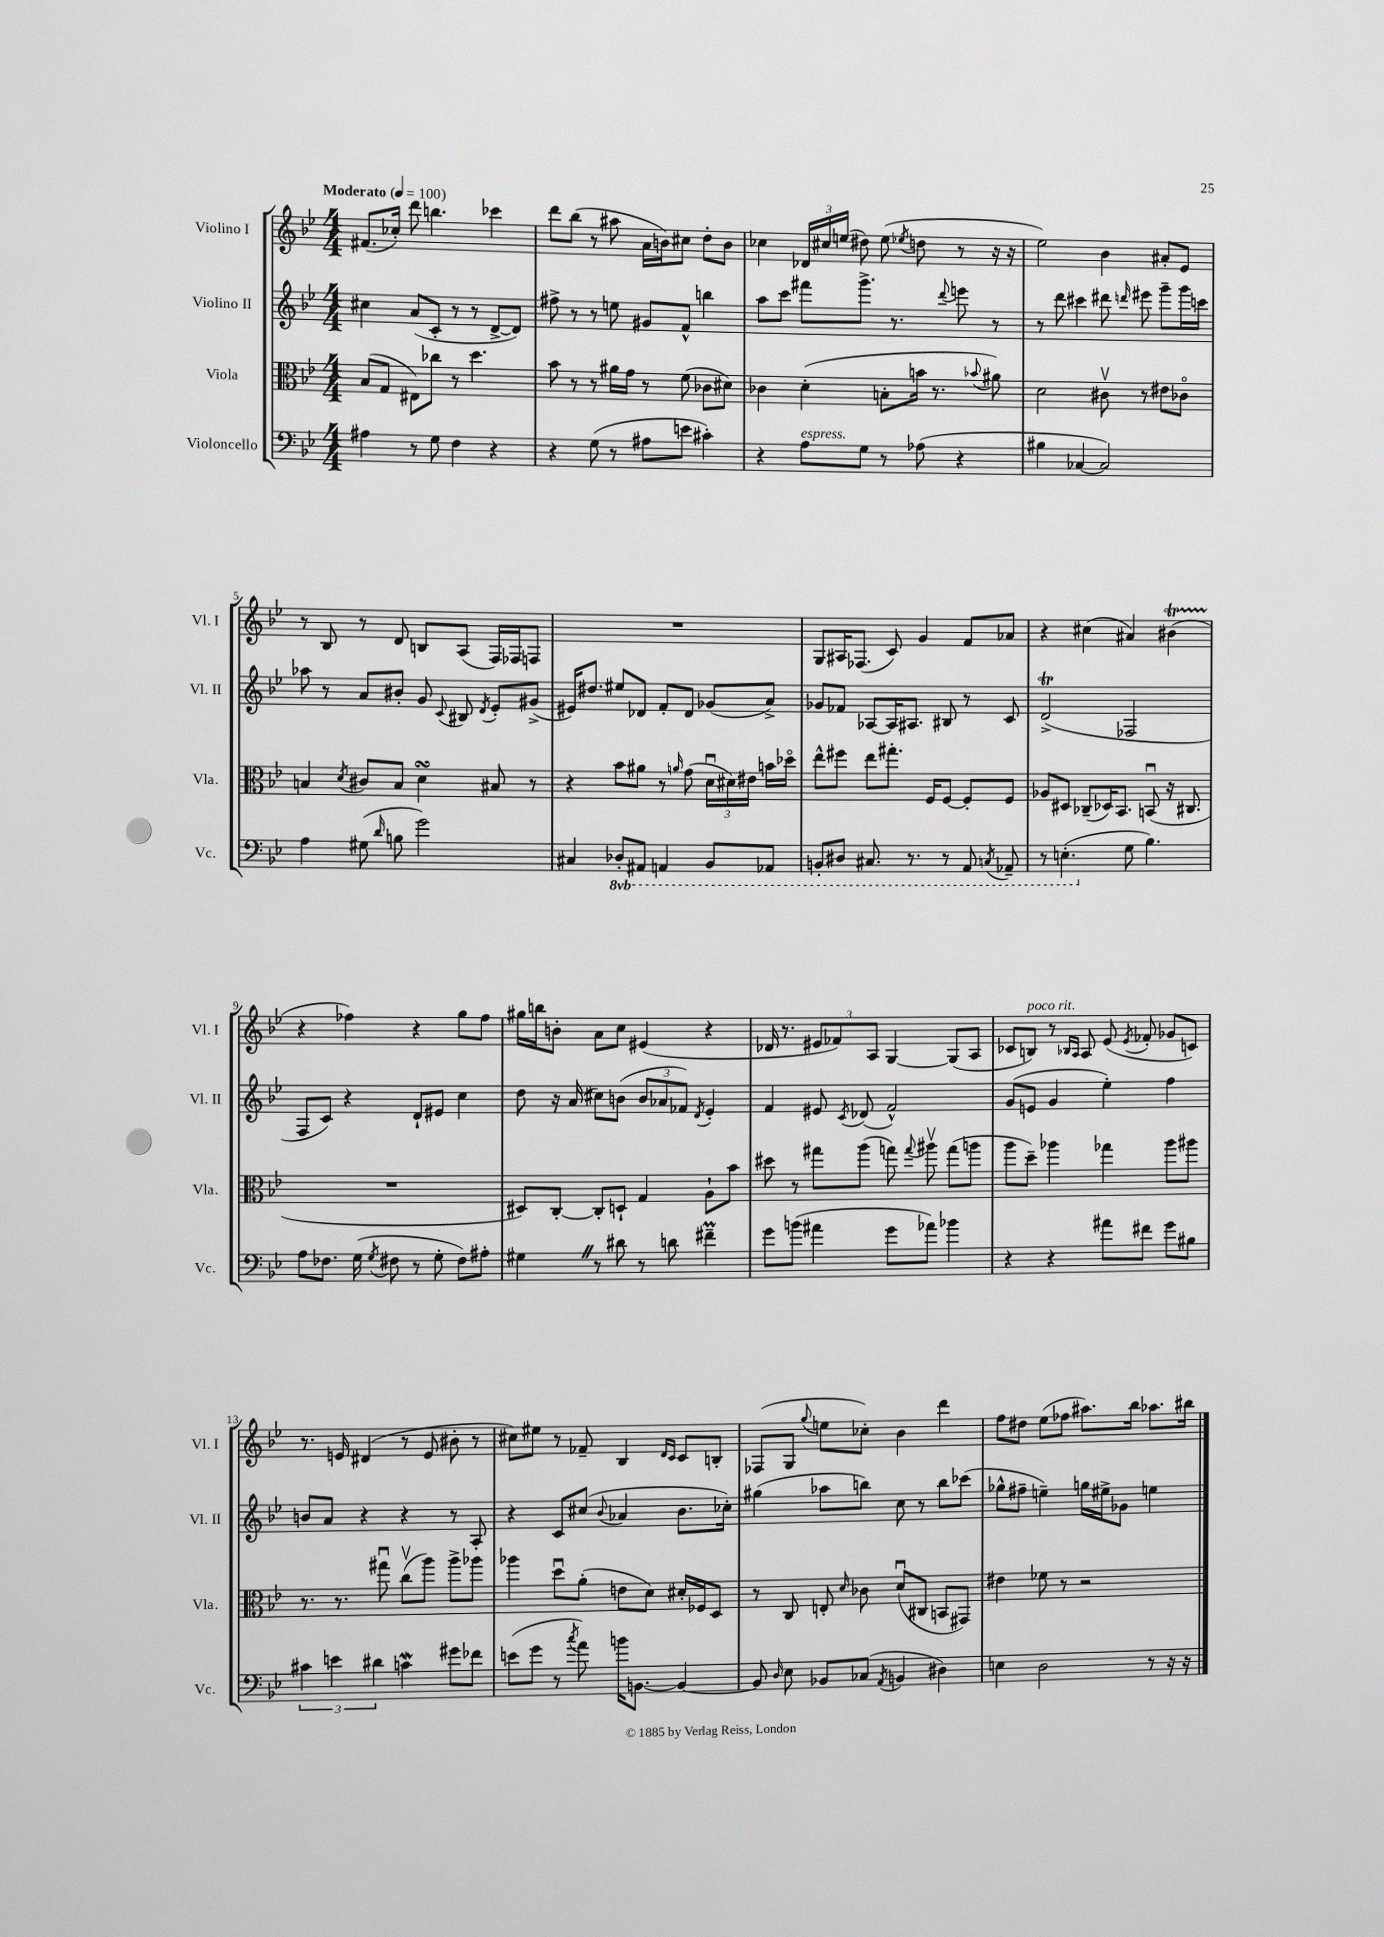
<<
\new StaffGroup <<
\new Staff = "s0" \with { instrumentName = "Violino I" shortInstrumentName = "Vl. I" } {
    \clef treble \key bes \major \numericTimeSignature \time 4/4 \tempo "Moderato" 4 = 100
    \autoBeamOff fis'8.[( ces''16]-.) d'''8 b''4. ces'''4 |
    d'''8[ bes''8]( r8 ais''8 a'16[ b'16) cis''8] d''8[-. b'8] |
    ces''4 \tuplet 3/2 { des'16[ cis''16 e''16]( } dis''8) e''8( \acciaccatura { ees''8 } d''8 r8 r16 r16 |
    ees''2) bes'4 ais'8[-. ees'8] |
    r8 bes8 r8 d'8 b8[ a8]( f16[) fes16 f8] |
    R1 |
    g8[ ais16 fes8.]( c'8) g'4 f'8[ aes'8] |
    r4 cis''4( ais'4) bis'4\startTrillSpan( |
    r4\stopTrillSpan fes''4) r4 g''8[ fes''8] |
    gis''16[ b''16 b'8]-. a'8[ c''8] eis'4( r4 |
    des'16 r8. \tuplet 3/2 { eis'8[ fes'8) a8] } g4~ g8[( a8] |
    ces'8[ b8]^\markup { \italic "poco rit." }) r8 \grace { bes16[ a16] } a8 ees'8( \acciaccatura { ees'8 } fes'8-. ges'8[ c'8]) |
    r8. e'16 dis'4( r8 e'8 bis'8-. r8 |
    cis''8[) eis''8] r8 fes'8-- bes4 \grace { d'16[ c'16] } c'8[ b8]-. |
    fes8[( g8] \appoggiatura { g''8 } e''8[ ces''8]-.) bes'4 d'''4 |
    f''8[ dis''8] ees''8[( fes''8] ais''8.[) bes''16] aes''8.[ bis''16] \bar "|." |
}
\new Staff = "s1" \with { instrumentName = "Violino II" shortInstrumentName = "Vl. II" } {
    \clef treble \key bes \major \numericTimeSignature \time 4/4
    \autoBeamOff cis''4 a'8[( c'8]-. r8 r8 d'8[~-> d'8]) |
    fis''8-> r8 r8 e''8 gis'8[ f'8]-^ b''4 |
    a''8[ c'''8] fis'''8[ g'''8.]-> r8. \appoggiatura { d'''8 } e'''8 r8 |
    r8 d'''8 cis'''4 dis'''8 \grace { d'''16 } eis'''8 g'''8[-- g'''16 c'''16] |
    aes''8 r8 a'8[ bis'8]-. g'8 \appoggiatura { c'8 } bis8 \acciaccatura { d'8 } ees'8[-. gis'8]->( |
    eis'16[) dis''8.] eis''8[ des'8] f'8[-. des'8] ges'8[( a'8]->) |
    ges'8[ fes'8] aes8[~ aes16 ais8.] bis8 r8 c'8 |
    d'2->\trill( fes2 |
    f8[ c'8]) r4 d'8[-! eis'8] c''4 |
    d''8 r16 a'16( cis''8[) b'8]( \tuplet 3/2 { b'8[ aes'8 fes'8]) } \acciaccatura { d'8 } ees'4-. |
    f'4 eis'8 \acciaccatura { c'8 } des'8( f'2-^) |
    g'8[( e'8] g'4 ees''4-.) f''4 |
    b'8[ a'8] r4 r4 r8 a8-. |
    r4 c'8[ cis''8]( \appoggiatura { bes'8 } aes'4 bes'8.[ ces''16]-.) |
    gis''4( aes''8[ b''8]) c''8 r8 b''8[ ces'''8]( |
    ges''8[-^ fis''8]-- e''4--) g''16[ eis''16-> ges'8] e''4 \bar "|." |
}
\new Staff = "s2" \with { instrumentName = "Viola" shortInstrumentName = "Vla." } {
    \clef alto \key bes \major \numericTimeSignature \time 4/4
    \autoBeamOff bes8[( g8] eis8[) ces''8] r8 d''4. |
    bes'8 r8 r8 ais'16[ g'16] r8 f'8( ces'8[ dis'8]) |
    ces'4 d'4-.( b8[-. b'16] r8. \appoggiatura { bes'8 } ais'8) |
    d'2 cis'8\upbow r8 eis'8[ ces'8]\flageolet |
    b4 \acciaccatura { d'8 } cis'8[ b8] d'4\turn bis8 r8 |
    r4 bes'8[ ais'8] r8 \grace { a'16 } g'8( \tuplet 3/2 { d'16[\downbow dis'16) eis'16] } b'16[ des''16]\flageolet |
    ees''8[-^ fis''8] ees''8[ gis''8.]-. f16[ f8]~ f8[-. f8] |
    aes8[ dis8] ces8[--( des16) bes,8.] b,8\downbow( r16 cis8. |
    R1 |
    dis8[) c8]~-. c8[-. d8]-! g4 a8[-! bes'8] |
    dis''8 r8 gis''8[ a''8]( g''8) \appoggiatura { g''8 } ais''8\upbow g''8[( a''8] |
    a''8[ d''8]--) aes''4 ges''4 aes''8[ ais''8] |
    r8. r8. gis''8\downbow c''8[\upbow( a''8]) a''8[-> aes''8] |
    aes''4 d''8[\downbow a'8]-.( e'8[ d'8]) dis'16[-. fes16 d8] |
    r8 c8 e8-. \grace { d'16 } ces'8 d'8[\downbow( cis8] b,8[ gis,8]) |
    eis'4 fes'8 r8 r2 \bar "|." |
}
\new Staff = "s3" \with { instrumentName = "Violoncello" shortInstrumentName = "Vc." } {
    \clef bass \key bes \major \numericTimeSignature \time 4/4 \set Staff.ottavationMarkups = #ottavation-simple-ordinals
    \autoBeamOff ais4 r8 g8 f4 r4 |
    r4 g8( r8 ais8[ e'8] cis'4-.) |
    r4 a8[^\markup { \italic "espress." } g8] r8 aes8( r4 |
    bis4 ces4~ ces2) |
    a4 gis8( \grace { d'16 } b8 g'2) |
    cis4 \ottava #-1 des,8[-. ais,,8] a,,4 bes,,8[ aes,,8] |
    b,,8[-. dis,8] cis,8. r8. r8 a,,8 \acciaccatura { c,8 } aes,,8-- |
    r8 e,4.-.( \ottava #0 g8 bes4.) |
    a8[ fes8.] g16( \acciaccatura { g8 } fis8 r8 g8-. fis8[) ais8]-. |
    gis4 \once \override BreathingSign.text = \markup { \musicglyph "scripts.caesura.straight" } \breathe r8 dis'8 r8 d'8 fis'4--\prall |
    g'8[ b'8]( ais'4 g'8[ aes'8]) bes'4 |
    r4 r4 ais'8[ fis'8] g'8[ bis8] |
    \tuplet 3/2 { cis'4 e'4 dis'4 } c'4\mordent gis'8[ fes'8] |
    e'8[( g'8] r8 \acciaccatura { c''8 } a'8) b'16[ b,8.]~ b,4~ |
    b,8 \grace { d16 } ees8 bes,8[ ces8]( \acciaccatura { a,8 } b,4 dis4) |
    e4 d2 r8 r16 r16 \bar "|." |
}
>>
>>
